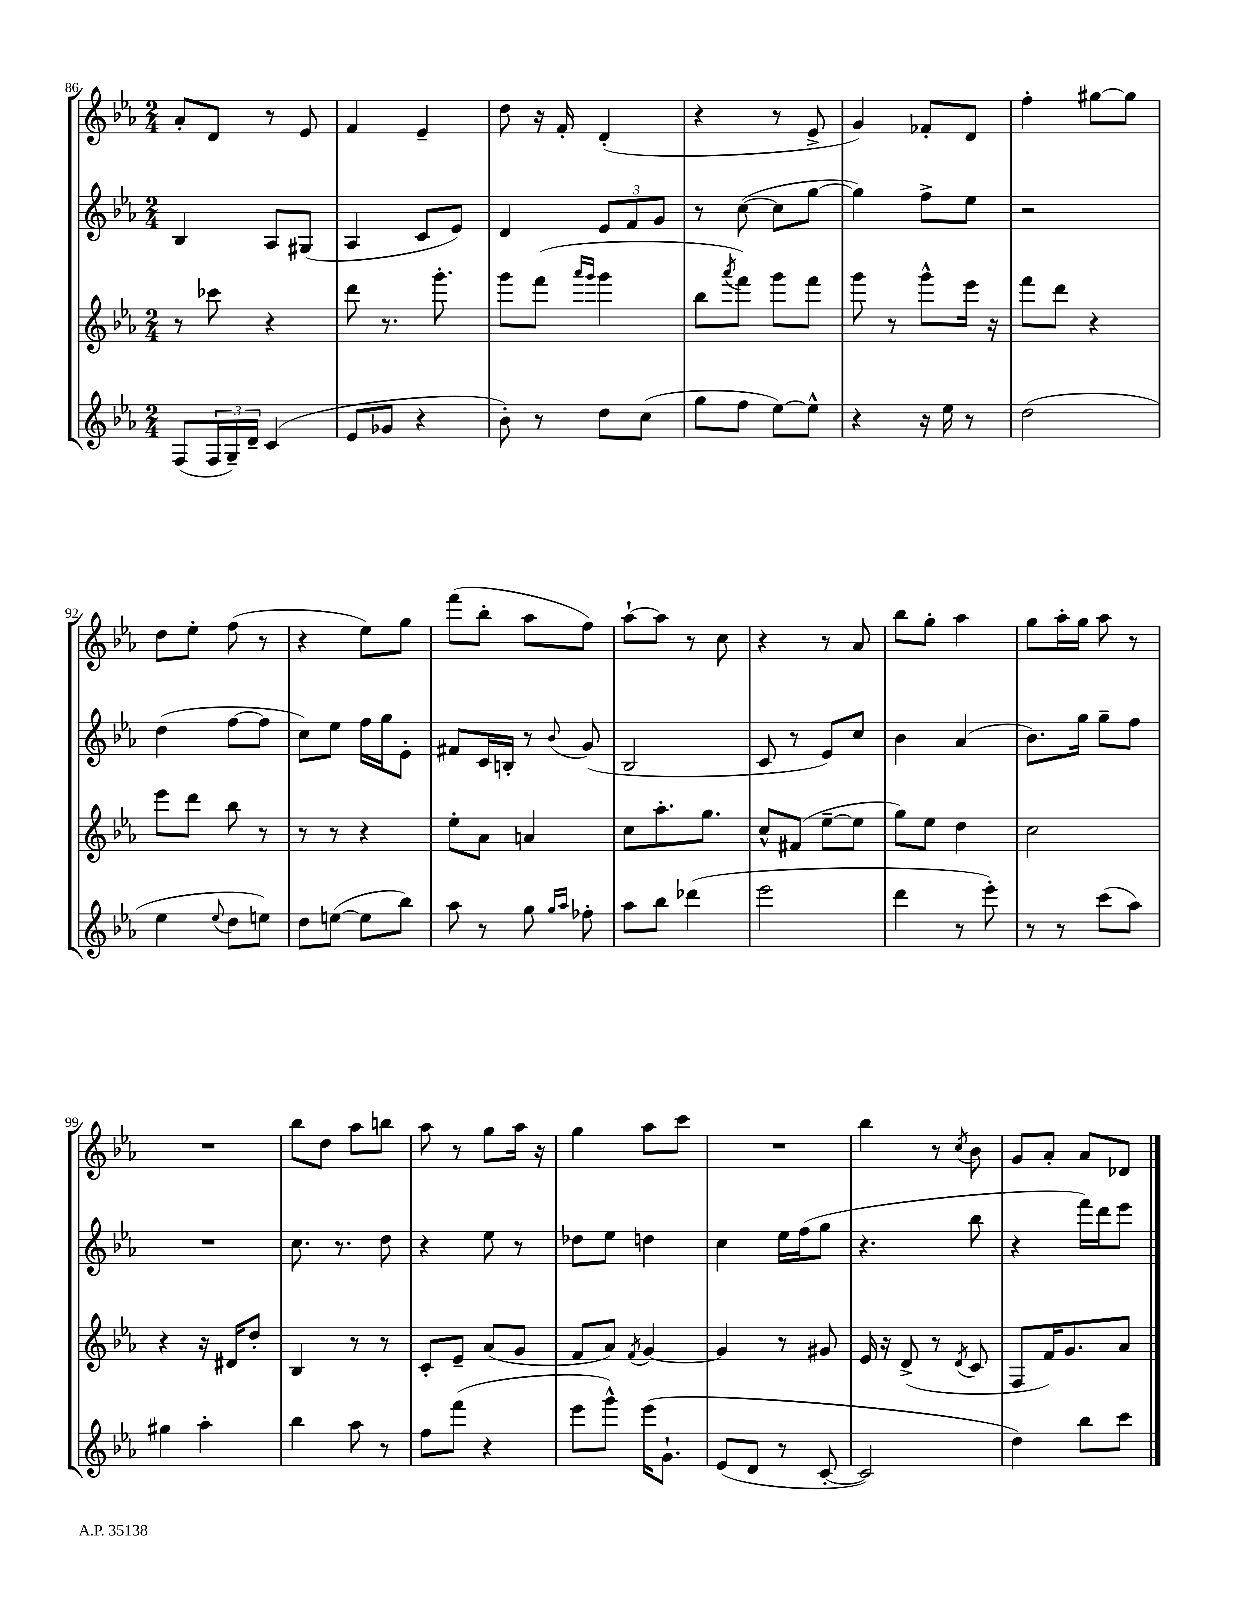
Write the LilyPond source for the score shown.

<<
\new StaffGroup <<
\new Staff = "s0" {
    \clef treble \key ees \major \numericTimeSignature \time 2/4
    aes'8-. d'8 r8 ees'8 |
    f'4 ees'4-- |
    d''8 r16 f'16-. d'4-.( |
    r4 r8 ees'8-> |
    g'4) fes'8-. d'8 |
    f''4-. gis''8~ gis''8 |
    d''8 ees''8-. f''8( r8 |
    r4 ees''8) g''8 |
    f'''8( bes''8-. aes''8 f''8) |
    aes''8~-! aes''8 r8 c''8 |
    r4 r8 aes'8 |
    bes''8 g''8-. aes''4 |
    g''8 aes''16-. g''16 aes''8 r8 |
    R2 |
    bes''8 d''8 aes''8 b''8 |
    aes''8 r8 g''8 aes''16 r16 |
    g''4 aes''8 c'''8 |
    R2 |
    bes''4 r8 \acciaccatura { c''8 } bes'8 |
    g'8 aes'8-. aes'8 des'8 \bar "|." |
}
\new Staff = "s1" {
    \clef treble \key ees \major \numericTimeSignature \time 2/4
    bes4 aes8 gis8( |
    aes4 c'8 ees'8) |
    d'4 \tuplet 3/2 { ees'8 f'8 g'8 } |
    r8 c''8~( c''8 g''8~ |
    g''4) f''8-> ees''8 |
    r2 |
    d''4( f''8~ f''8 |
    c''8) ees''8 f''16 g''16 ees'8-. |
    fis'8 c'16 b16-. r8 \appoggiatura { bes'8 } g'8( |
    bes2 |
    c'8 r8 ees'8) c''8 |
    bes'4 aes'4( |
    bes'8.) g''16 g''8-- f''8 |
    R2 |
    c''8. r8. d''8 |
    r4 ees''8 r8 |
    des''8 ees''8 d''4 |
    c''4 ees''16 f''16( g''8 |
    r4. bes''8 |
    r4 f'''16) d'''16 ees'''8 \bar "|." |
}
\new Staff = "s2" {
    \clef treble \key ees \major \numericTimeSignature \time 2/4
    r8 ces'''8 r4 |
    d'''8 r8. g'''8.-. |
    g'''8 f'''8( \grace { aes'''16 g'''16 } g'''4 |
    bes''8 \acciaccatura { aes'''8 } f'''8) g'''8 f'''8 |
    g'''8 r8 g'''8-^ ees'''16 r16 |
    f'''8 d'''8 r4 |
    ees'''8 d'''8 bes''8 r8 |
    r8 r8 r4 |
    ees''8-. aes'8 a'4 |
    c''8 aes''8.-. g''8. |
    c''8-^ fis'8( ees''8~-- ees''8 |
    g''8) ees''8 d''4 |
    c''2 |
    r4 r16 dis'16 d''8-. |
    bes4 r8 r8 |
    c'8-. ees'8-- aes'8( g'8 |
    f'8 aes'8) \acciaccatura { f'8 } g'4~ |
    g'4 r8 gis'8 |
    ees'16 r16 d'8->( r8 \acciaccatura { d'8 } c'8 |
    f8 f'16) g'8. aes'8 \bar "|." |
}
\new Staff = "s3" {
    \clef treble \key ees \major \numericTimeSignature \time 2/4
    f8( \tuplet 3/2 { f16 g16--) d'16-- } c'4( |
    ees'8 ges'8 r4 |
    bes'8-.) r8 d''8 c''8( |
    g''8 f''8 ees''8~) ees''8-^ |
    r4 r16 ees''16 r8 |
    d''2( |
    ees''4 \appoggiatura { ees''8 } d''8 e''8) |
    d''8 e''8~( e''8 bes''8) |
    aes''8 r8 g''8 \grace { g''16 aes''16 } fes''8-. |
    aes''8 bes''8 des'''4( |
    ees'''2 |
    d'''4 r8 ees'''8-.) |
    r8 r8 c'''8( aes''8) |
    gis''4 aes''4-. |
    bes''4 aes''8 r8 |
    f''8 f'''8( r4 |
    ees'''8 g'''8-^) ees'''16\( g'8.-! |
    ees'8( d'8 r8 c'8~-. |
    c'2) |
    d''4\) bes''8 c'''8 \bar "|." |
}
>>
>>
\layout { \context { \Score currentBarNumber = #86 } }
